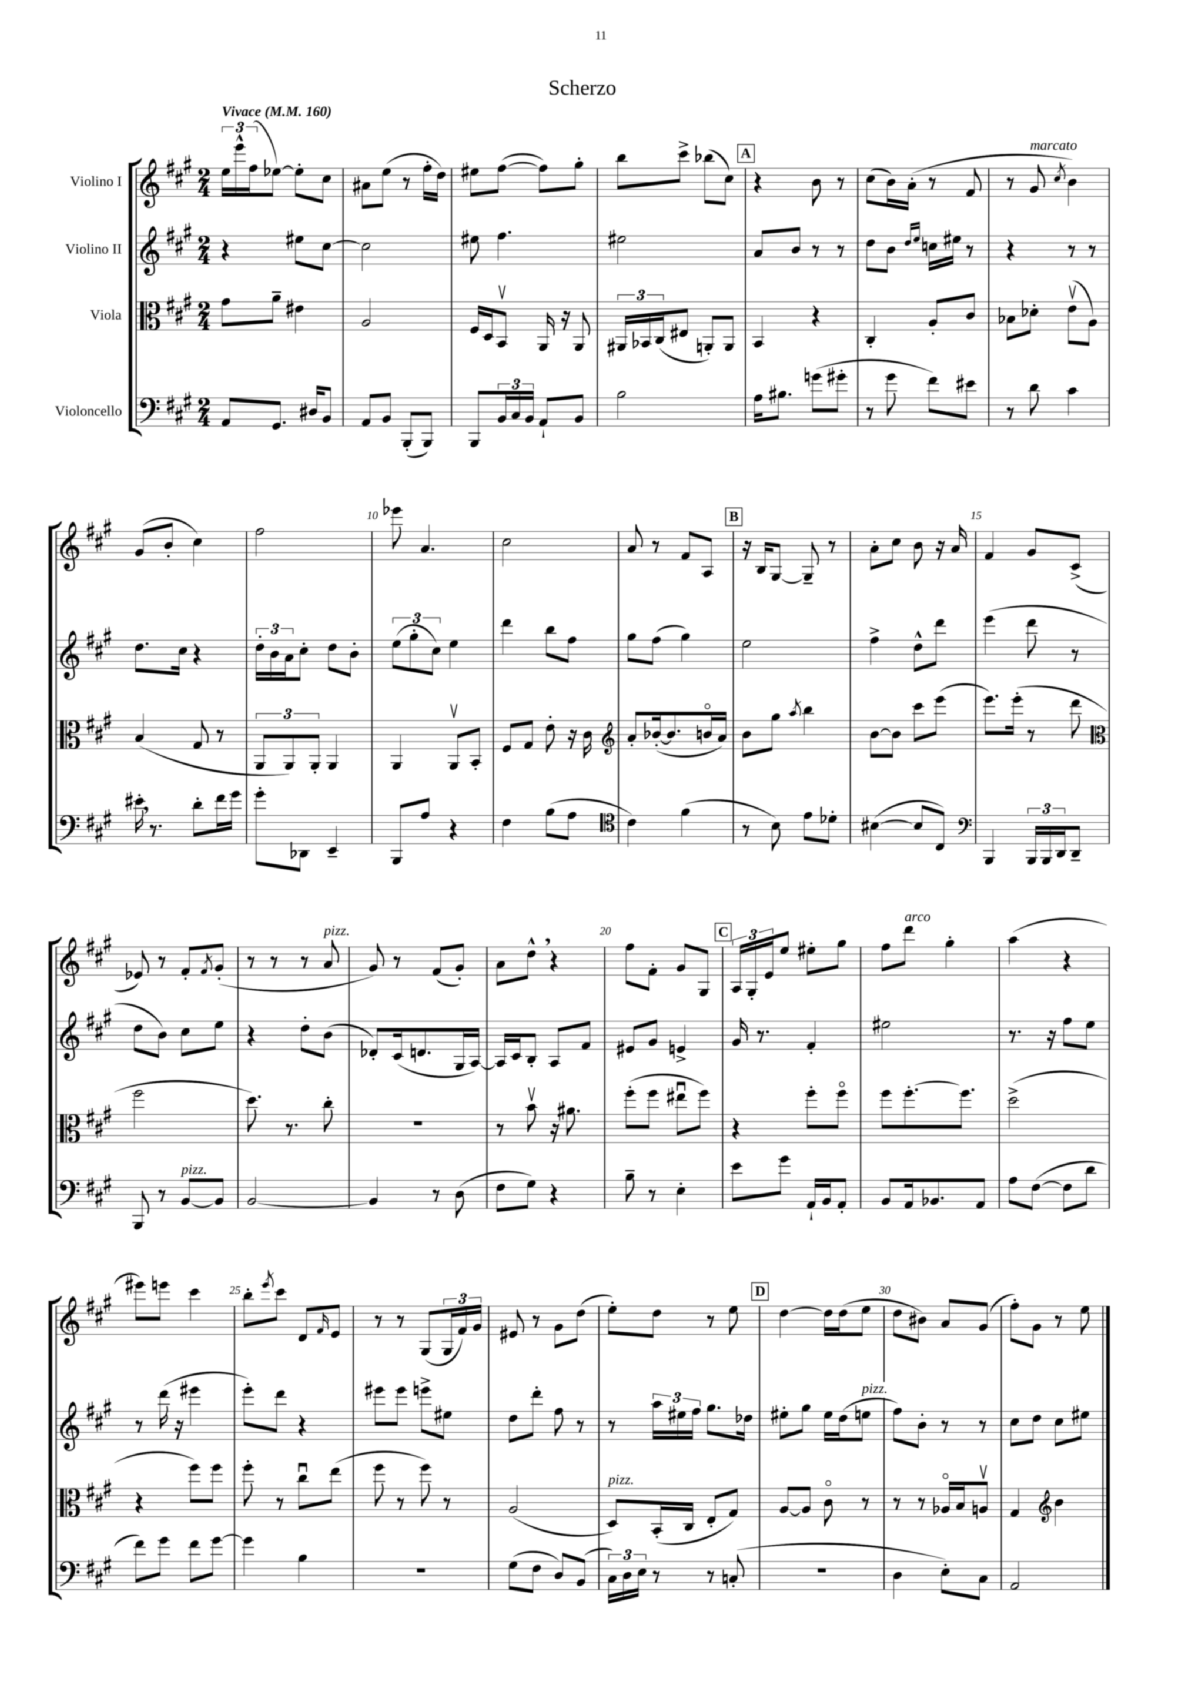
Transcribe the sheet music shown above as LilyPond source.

\header { title = "Scherzo" }
<<
\new StaffGroup <<
\new Staff = "s0" \with { instrumentName = "Violino I" } {
    \clef treble \key a \major \numericTimeSignature \time 2/4 \tempo "Vivace" 4 = 160
    \tuplet 3/2 { e''16 e'''16-^ fis''16( } ees''8~) ees''8-. cis''8 |
    ais'8 e''8( r8 fis''16-. d''16) |
    eis''8 fis''8~( fis''8) gis''8-. |
    b''8 cis'''8-> bes''8( cis''8) |
    \mark \markup { \box "A" } r4 b'8 r8 |
    cis''8( b'16) a'16-.( r8 fis'8 |
    r8 gis'8^\markup { \italic "marcato" } \acciaccatura { cis''8 } b'4) |
    gis'8( b'8-. cis''4) |
    fis''2 |
    ees'''8 a'4. |
    cis''2 |
    a'8 r8 fis'8 a8 |
    \mark \markup { \box "B" } r16 b16 gis8~ gis8-- r8 |
    a'8-. cis''8 b'8 r16 a'16 |
    fis'4 gis'8 cis'8->( |
    ees'8) r8 fis'8-. \acciaccatura { fis'8 } gis'8-.( |
    r8 r8 r8 a'8^\markup { \italic "pizz." } |
    gis'8) r8 fis'8( gis'8-.) |
    a'8 d''8-^ \breathe r4 |
    fis''8 fis'8-. gis'8 gis8 |
    \mark \markup { \box "C" } \tuplet 3/2 { a16 gis16-. e'16 } e''8 eis''8-. gis''8 |
    fis''8 d'''8^\markup { \italic "arco" } gis''4-. |
    a''4( r4 |
    eis'''8) e'''8 cis'''4 |
    b''8-. \acciaccatura { e'''8 } cis'''8 d'8 \grace { fis'16 } e'8 |
    r8 r8 gis8( \tuplet 3/2 { gis16 fis'16) gis'16 } |
    eis'8 r8 gis'8 d''8( |
    e''8-.) d''8 r8 e''8 |
    \mark \markup { \box "D" } d''4~ d''16 d''16( e''8 |
    d''8 bis'8) a'8 gis'8( |
    fis''8-.) gis'8 r8 e''8 \bar "|." |
}
\new Staff = "s1" \with { instrumentName = "Violino II" } {
    \clef treble \key a \major \numericTimeSignature \time 2/4
    r4 eis''8 cis''8~ |
    cis''2 |
    eis''8 fis''4. |
    eis''2 |
    \mark \markup { \box "A" } a'8 b'8 r8 r8 |
    d''8 b'8 \grace { d''16 e''16 } c''16 eis''16 r8 |
    r4 r8 r8 |
    d''8. cis''16 r4 |
    \tuplet 3/2 { d''16-. b'16 a'16 } cis''8-. d''8 b'8-. |
    \tuplet 3/2 { e''8( gis''8-. cis''8) } e''4 |
    d'''4 b''8 fis''8 |
    gis''8 fis''8( gis''4) |
    \mark \markup { \box "B" } e''2 |
    fis''4-> d''8-^ d'''8 |
    e'''4( d'''8 r8 |
    d''8 b'8) cis''8 e''8 |
    r4 d''8-. b'8( |
    des'8-.) cis'16( d'8. gis16 a16~) |
    a16 cis'16 b8-. a8 fis'8 |
    eis'8 gis'8 e'4-> |
    \mark \markup { \box "C" } gis'16 r8. fis'4-. |
    eis''2 |
    r8. r16 fis''8 e''8 |
    r8 d'''16( r16 eis'''4 |
    e'''8-.) d'''8 r4 |
    eis'''8 eis'''8 e'''8-> eis''8 |
    d''8 d'''8-. fis''8 r8 |
    r8 \tuplet 3/2 { a''16 eis''16 fis''16 } gis''8. des''16 |
    \mark \markup { \box "D" } eis''8-. gis''8 eis''16 d''16( e''8^\markup { \italic "pizz." } |
    fis''8) b'8-. r8 r8 |
    cis''8 d''8 cis''8 eis''8 \bar "|." |
}
\new Staff = "s2" \with { instrumentName = "Viola" } {
    \clef alto \key a \major \numericTimeSignature \time 2/4
    gis'8 a'8-- eis'4 |
    a2 |
    fis16 d16 b,8\upbow a,16 r16 a,8 |
    \tuplet 3/2 { ais,16 bes,16 cis16( } eis8 a,8-.) a,8 |
    \mark \markup { \box "A" } b,4 r4 |
    cis4-. a8-. cis'8 |
    bes8 des'8-. e'8\upbow( a8) |
    b4( gis8 r8 |
    \tuplet 3/2 { a,8 a,8) a,8-. } a,4 |
    a,4 a,8\upbow b,8-. |
    fis8 gis8 e'8-. r16 cis'16 |
    \clef treble a'8-. bes'16~-.( bes'8. b'16\flageolet a'16) |
    \mark \markup { \box "B" } b'8 gis''8 \acciaccatura { a''8 } b''4 |
    b'8~ b'8 cis'''8 e'''8( |
    e'''8.) e'''16-.( r8 d'''8 |
    \clef alto fis''2 |
    d''8.) r8. cis''8-. |
    r2 |
    r8 b'8\upbow r16 ais'8. |
    fis''8-.( fis''8 eis''8\downbow fis''8) |
    \mark \markup { \box "C" } r4 fis''8-. fis''8\flageolet |
    fis''8 fis''8.~-. fis''8. |
    d''2->( |
    r4 fis''8) fis''8 |
    fis''8-. r8 cis''8\downbow e''8( |
    fis''8 r8 fis''8) r8 |
    a2( |
    d8^\markup { \italic "pizz." }) b,16-.( cis16 e8-. gis8) |
    \mark \markup { \box "D" } a8~ a8 cis'8\flageolet r8 |
    r8 r8 aes16\flageolet b16 a8\upbow |
    gis4 \clef treble b'4 \bar "|." |
}
\new Staff = "s3" \with { instrumentName = "Violoncello" } {
    \clef bass \key a \major \numericTimeSignature \time 2/4
    a,8 gis,8. dis16 b,8 |
    a,8 b,8 b,,8-.( b,,8) |
    b,,8 \tuplet 3/2 { b,16 cis16 b,16 } a,8-! b,8 |
    b2 |
    \mark \markup { \box "A" } a16 bis8. g'8( gis'8-. |
    r8 gis'8 fis'8) eis'8 |
    r8 d'8 cis'4 |
    eis'16-. \breathe r8. d'8-. fis'16 gis'16 |
    gis'8-. des,8 e,4-- |
    b,,8 a8 r4 |
    fis4 b8( a8 |
    \clef tenor cis'4) fis'4( |
    \mark \markup { \box "B" } r8 b8) e'8 des'8-. |
    bis4~( bis8 cis8) |
    \clef bass b,,4 \tuplet 3/2 { b,,16 b,,16 d,16 } d,8-- |
    b,,8 r8 b,8~^\markup { \italic "pizz." } b,8 |
    b,2~ |
    b,4 r8 d8( |
    fis8 gis8) r4 |
    b8-- r8 e4-. |
    \mark \markup { \box "C" } e'8 gis'8 a,16-! b,16 a,8-. |
    b,8 a,16 bes,8. a,8 |
    a8 fis8~( fis8 d'8 |
    fis'8) gis'8 fis'8 gis'8~ |
    gis'4 b4 |
    R2 |
    gis8( fis8 d8) b,8( |
    \tuplet 3/2 { cis16) d16 e16 } r8 r8 c8-.( |
    \mark \markup { \box "D" } R2 |
    d4 e8-.) cis8 |
    a,2 \bar "|." |
}
>>
>>
\layout { \context { \Score \override BarNumber.break-visibility = ##(#f #t #t) barNumberVisibility = #(every-nth-bar-number-visible 5) } }
